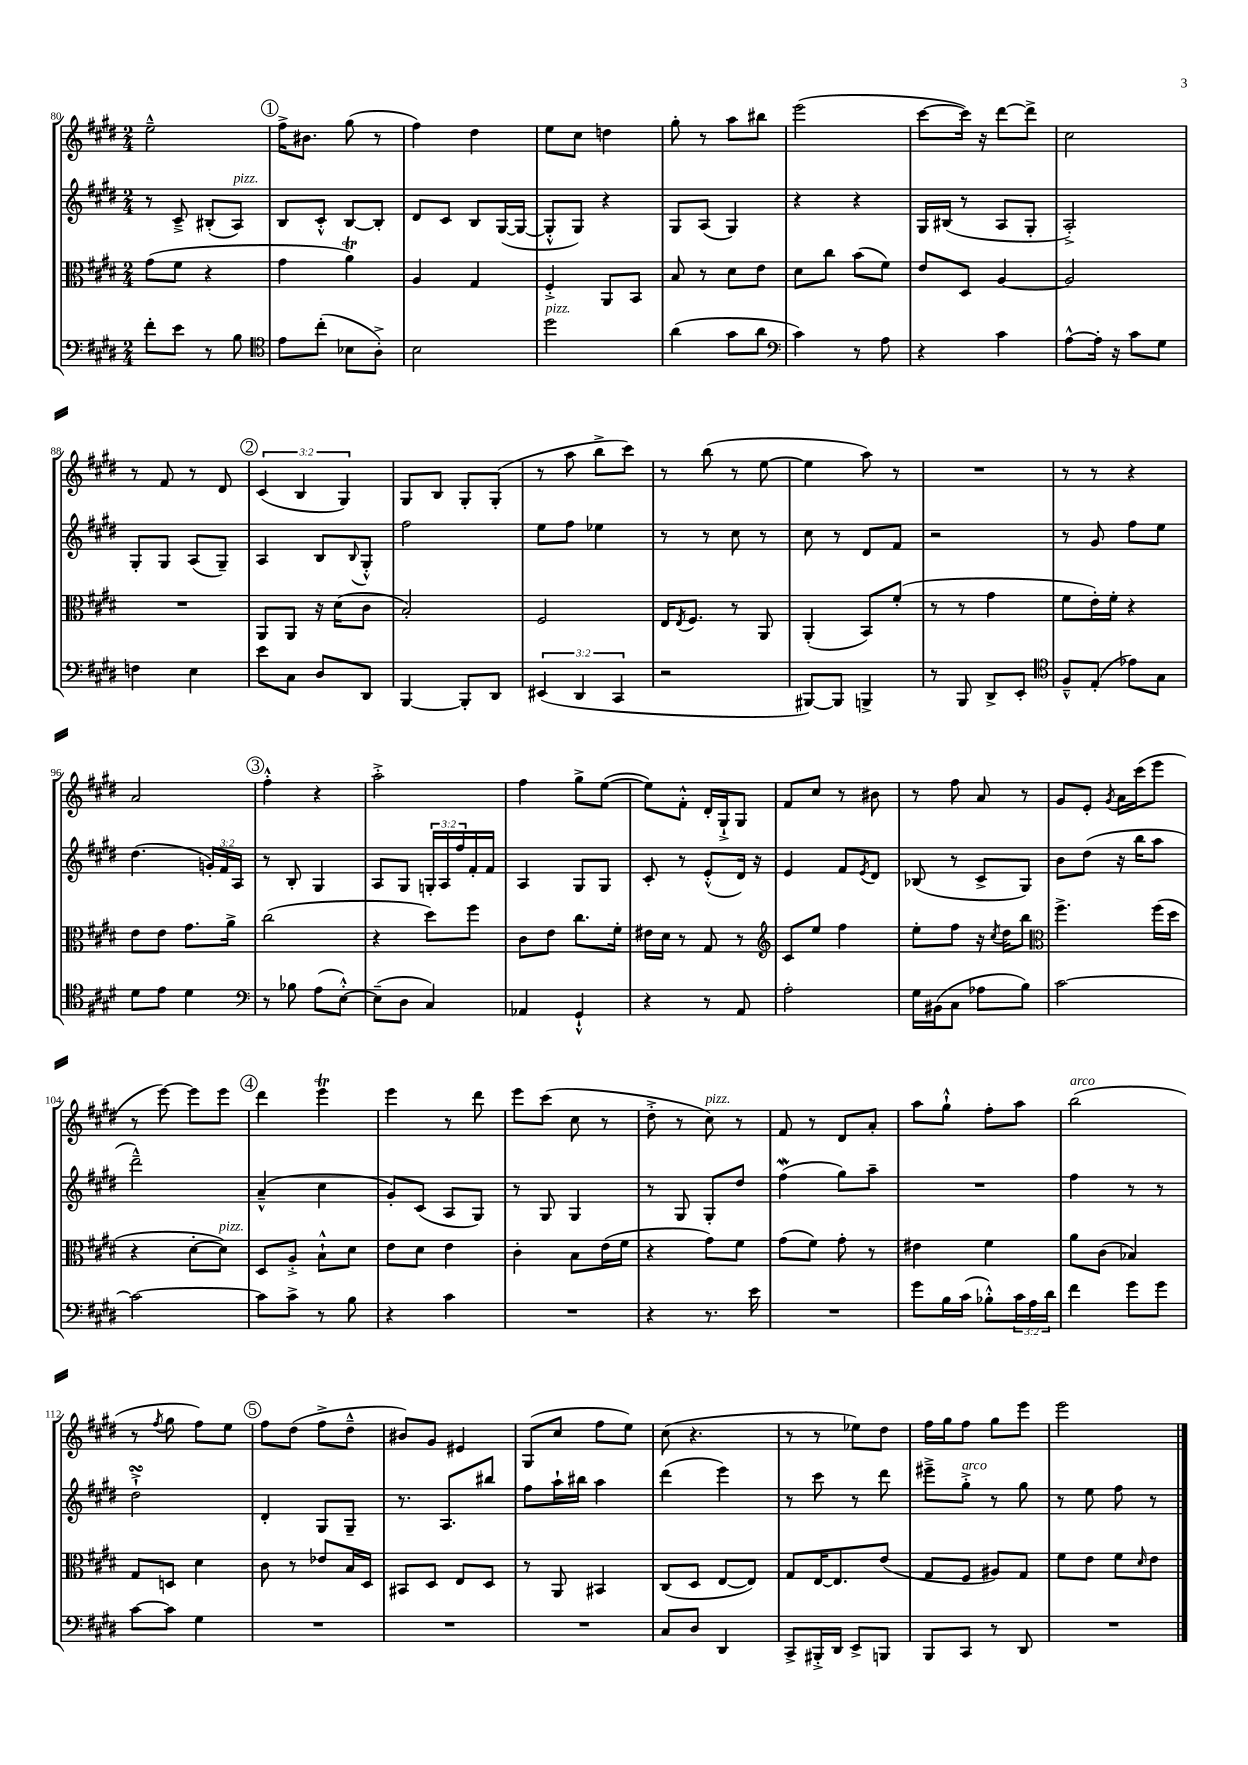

**kern	**kern	**kern	**kern
*part4	*part3	*part2	*part1
*staff4	*staff3	*staff2	*staff1
*clefF4	*clefC3	*clefG2	*clefG2
*k[f#c#g#d#]	*k[f#c#g#d#]	*k[f#c#g#d#]	*k[f#c#g#d#]
*M2/4	*M2/4	*M2/4	*M2/4
=80	=80	=80	=80
8f#'\L	(8g#\L	8r	2ee~^^\
8e\J	8f#\J	8c#~^/	.
8r	4r	(8B#X'/L	.
!	!	!LO:TX:a:i:t=pizz.	!
8B\	.	8A/J)	.
!!LO:REH:place=s1:t=1
=81	=81	=81	=81
*clefC4	*	*	*
8e\L	4g#\	8B/L	16ff#^\KL
.	.	.	8.b#X\J
(8cc#'\J	.	8c#'^^/J	.
8B-X\L	4aT\)	[8B/L	(8gg#\
8A'^\J)	.	8B'/J]	8r
=82	=82	=82	=82
2B\	4A/	8d#/L	4ff#\)
.	.	8c#/J	.
.	4G#/	8B/L	4dd#\
.	.	([16G#/L	.
.	.	16G#/JJ_	.
=83	=83	=83	=83
!LO:TX:a:i:t=pizz.	!	!	!
2dd#\	4F#'^/	8G#'^^/L]	8ee\L
.	.	8G#/J)	8cc#\J
.	8AA/L	4r	4ddn\
.	8BB/J	.	.
=84	=84	=84	=84
(4a\	8B/	8G#/L	8gg#'\
.	8r	(8A/J	8r
8g#\L	8d#\L	4G#/)	8aa\L
8a\J	8e\J	.	8bb#X\J
=85	=85	=85	=85
*clefF4	*	*	*
4c#\)	8d#\L	4r	(2eee\
.	8cc#\J	.	.
8r	(8b\L	4r	.
8A\	8f#\J)	.	.
=86	=86	=86	=86
4r	8e/L	16G#/LL	[8ccc#\L
.	.	(16B#X/JJ	.
.	8D#/J	8r	16ccc#\Jk])
.	.	.	16r
4c#\	[4A/	8A/L	[8ddd#\L
.	.	8G#'/J	8ddd#^\J]
=87	=87	=87	=87
[8A^^\L	2A/]	2A'^/)	2cc#\
16A'\Jk]	.	.	.
16r	.	.	.
8c#\L	.	.	.
8G#\J	.	.	.
!!LO:LB:g=z
=88	=88	=88	=88
4Fn\	2r	8G#'/L	8r
.	.	8G#/J	8f#/
4E\	.	(8A/L	8r
.	.	8G#~/J)	8d#/
!!LO:REH:place=s1:t=2
=89	=89	=89	=89
8e\L	8AA/L	4A/	(6c#/
8C#\J	8AA/J	.	.
.	.	.	6B/
8D#/L	16r	8B/L	.
.	(16d#\KL	.	.
.	.	.	6G#/)
.	.	8qqB/	.
8DD#/J	8c#\J	8G#'^^/J	.
=90	=90	=90	=90
[4BBB/	2B'/)	2ff#\	8G#/L
.	.	.	8B/J
8BBB'/L]	.	.	8G#'/L
8DD#/J	.	.	(8G#'/J
=91	=91	=91	=91
(6EE#X/	2F#/	8ee\L	8r
.	.	8ff#\J	8aa\
6DD#/	.	.	.
.	.	4ee-X\	8bb^\L
6CC#/	.	.	.
.	.	.	8ccc#\J)
=92	=92	=92	=92
2r	16E/KL	8r	8r
.	8qE/	.	.
.	8.F#/J	.	.
.	.	8r	(8bb\
.	8r	8cc#\	8r
.	8AA/	8r	[8ee\
=93	=93	=93	=93
[8BBB#X/L)	(4AA'/	8cc#\	4ee\]
8BBB#/J]	.	8r	.
4BBBn^/	8BB/L)	8d#/L	8aa\)
.	(8f#'/J	8f#/J	8r
=94	=94	=94	=94
8r	8r	2r	2r
8BBB/	8r	.	.
8DD#^/L	4g#\	.	.
8EE'/J	.	.	.
=95	=95	=95	=95
*clefC4	*	*	*
8F#~^^/L	8f#\L	8r	8r
(8E'/J	16e'\L)	8g#/	8r
.	16f#'\JJ	.	.
8e-X\L)	4r	8ff#\L	4r
8G#\J	.	8ee\J	.
!!LO:LB:g=z
=96	=96	=96	=96
8d#\L	8e\L	(4.dd#\	2a/
8e\J	8e\J	.	.
4d#\	8.g#\L	.	.
.	.	24gn'/LL)	.
.	.	24f#/	.
.	16a^\Jk	.	.
.	.	24A/JJ	.
!!LO:REH:place=s1:t=3
=97	=97	=97	=97
*clefF4	*	*	*
8r	(2cc#\	8r	4ff#'^^\
8B-X\	.	8B'/	.
(8A\L	.	4G#/	4r
[8E'^^\J)	.	.	.
=98	=98	=98	=98
(8E~\L]	4r	8A/L	2aa'^\
8D#\J	.	8G#/J	.
4C#/)	8dd#\L)	24Gn'/LL	.
.	.	24A/	.
.	.	24ff#/	.
.	8ff#\J	16f#'/	.
.	.	16f#/JJ	.
=99	=99	=99	=99
4AA-X/	8c#\L	4A/	4ff#\
.	8e\J	.	.
4GG#`^^/	8.cc#\L	8G#/L	8gg#^\L
.	.	8G#/J	([8ee\J
.	16f#'\Jk	.	.
=100	=100	=100	=100
4r	16e#X\LL	8c#'/	8ee\L])
.	16d#\JJ	.	.
.	8r	8r	8f#'^^\J
8r	8G#/	(8e'^^/L	16d#'/LL
.	.	.	16G#`^/J
8AA/	8r	16d#/Jk)	8G#/J
.	.	16r	.
=101	=101	=101	=101
*	*clefG2	*	*
2A'\	8c#/L	4e/	8f#/L
.	8ee/J	.	8cc#/J
.	4ff#\	8f#/L	8r
.	.	8qe/	.
.	.	8d#/J	8b#X\
=102	=102	=102	=102
16G#\LL	8ee'\L	(8B-X/	8r
(16BB#X\J	.	.	.
8C#\J	8ff#\J	8r	8ff#\
8A-X\L	16r	8c#^/L	8a/
.	8qcc#/	.	.
.	16dd#\KL	.	.
8B\J)	8bb\J	8G#/J)	8r
=103	=103	=103	=103
*	*clefC3	*	*
[2c#\	4.ff#^\	8b\L	8g#/L
.	.	(8dd#\J	8e'/J
.	.	.	8qg#/
.	.	16r	16a\LL
.	.	16bb\KL	(16ccc#\J
.	(16ff#\LL	8aa\J	8eee\J
.	16dd#\JJ	.	.
!!LO:LB:g=z
=104	=104	=104	=104
2c#\_	4r	2ddd#~^^\)	8r
.	.	.	[8eee\)
.	[8d#'\L	.	8eee\L]
!	!LO:TX:a:i:t=pizz.	!	!
.	8d#\J])	.	8eee\J
!!LO:REH:place=s1:t=4
=105	=105	=105	=105
8c#\L]	8D#/L	(4a~^^/	4ddd#\
8c#^\J	8A'^/J	.	.
8r	8B`^^\L	4cc#\	4eeeT\
8B\	8d#\J	.	.
=106	=106	=106	=106
4r	8e\L	8g#'/L)	4eee\
.	8d#\J	(8c#/J	.
4c#\	4e\	8A/L	8r
.	.	8G#/J)	8ddd#\
=107	=107	=107	=107
2r	4c#'\	8r	8eee\L
.	.	8G#/	(8ccc#\J
.	8B\L	4G#/	8cc#\
.	(16e\L	.	8r
.	16f#\JJ	.	.
=108	=108	=108	=108
4r	4r	8r	8dd#'^\
.	.	8G#/	8r
!	!	!	!LO:TX:a:i:t=pizz.
8.r	8g#\L)	8G#'/L	8cc#\)
.	8f#\J	8dd#/J	8r
16e\	.	.	.
=109	=109	=109	=109
2r	(8g#\L	(4ff#W\	8f#/
.	8f#\J)	.	8r
.	8g#'\	8gg#\L)	8d#/L
.	8r	8aa~\J	8a'/J
=110	=110	=110	=110
8g#\L	4e#X\	2r	8aa\L
16B\L	.	.	8gg#`^^\J
(16c#\JJ	.	.	.
8B-X'^^\L)	4f#\	.	8ff#'\L
24c#\L	.	.	8aa\J
24A\	.	.	.
24d#\JJ	.	.	.
=111	=111	=111	=111
!	!	!	!LO:TX:a:i:t=arco
4f#\	8a\L	4ff#\	(2bb\
.	(8c#\J	.	.
8g#\L	4B-X/)	8r	.
8g#\J	.	8r	.
!!LO:LB:g=z
=112	=112	=112	=112
[8c#\L	8G#/L	2dd#sSsS`^\	8r
.	.	.	8qff#/
8c#\J]	8Dn/J	.	8gg#\
4G#\	4d#\	.	8ff#\L)
.	.	.	8ee\J
!!LO:REH:place=s1:t=5
=113	=113	=113	=113
2r	8c#\	4d#'/	8ff#\L
.	8r	.	(8dd#\J
.	8e-X/L	8G#/L	8ff#^\L
.	16B/L	8G#~/J	8dd#~^^\J
.	16D#/JJ	.	.
=114	=114	=114	=114
2r	8BB#X/L	8.r	8b#X/L)
.	8D#/J	.	8g#/J
.	.	8.A/L	.
.	8E/L	.	4e#X/
.	8D#/J	8bb#X/J	.
=115	=115	=115	=115
2r	8r	8ff#\L	(8G#/L
.	8AA/	16aa`\L	8cc#/J
.	.	16bb#X\JJ	.
.	4BB#X/	4aa\	8ff#\L
.	.	.	8ee\J)
=116	=116	=116	=116
8C#/L	(8C#/L	(4ddd#\	(8cc#\
8D#/J	8D#/J	.	4.r
4DD#/	[8E/L	4eee\)	.
.	8E/J])	.	.
=117	=117	=117	=117
8CC#^/L	8G#/L	8r	8r
16BBB#X'^/L	[16E/K	8ccc#\	8r
16DD#/JJ	8.E/]	.	.
8EE^/L	.	8r	8ee-X\L)
8BBBn/J	(8e/J	8ddd#\	8dd#\J
=118	=118	=118	=118
8BBB/L	8G#/L	8eee#X~^\L	16ff#\LL
.	.	.	16gg#\J
!	!	!LO:TX:a:i:t=arco	!
8CC#/J	8F#/J	8gg#'^\J	8ff#\J
8r	8A#X/L)	8r	8gg#\L
8DD#/	8G#/J	8gg#\	8eee\J
=119	=119	=119	=119
2r	8f#\L	8r	2eee\
.	8e\J	8ee\	.
.	8f#\L	8ff#\	.
.	16qqd#/	.	.
.	8e\J	8r	.
==	==	==	==
*-	*-	*-	*-
